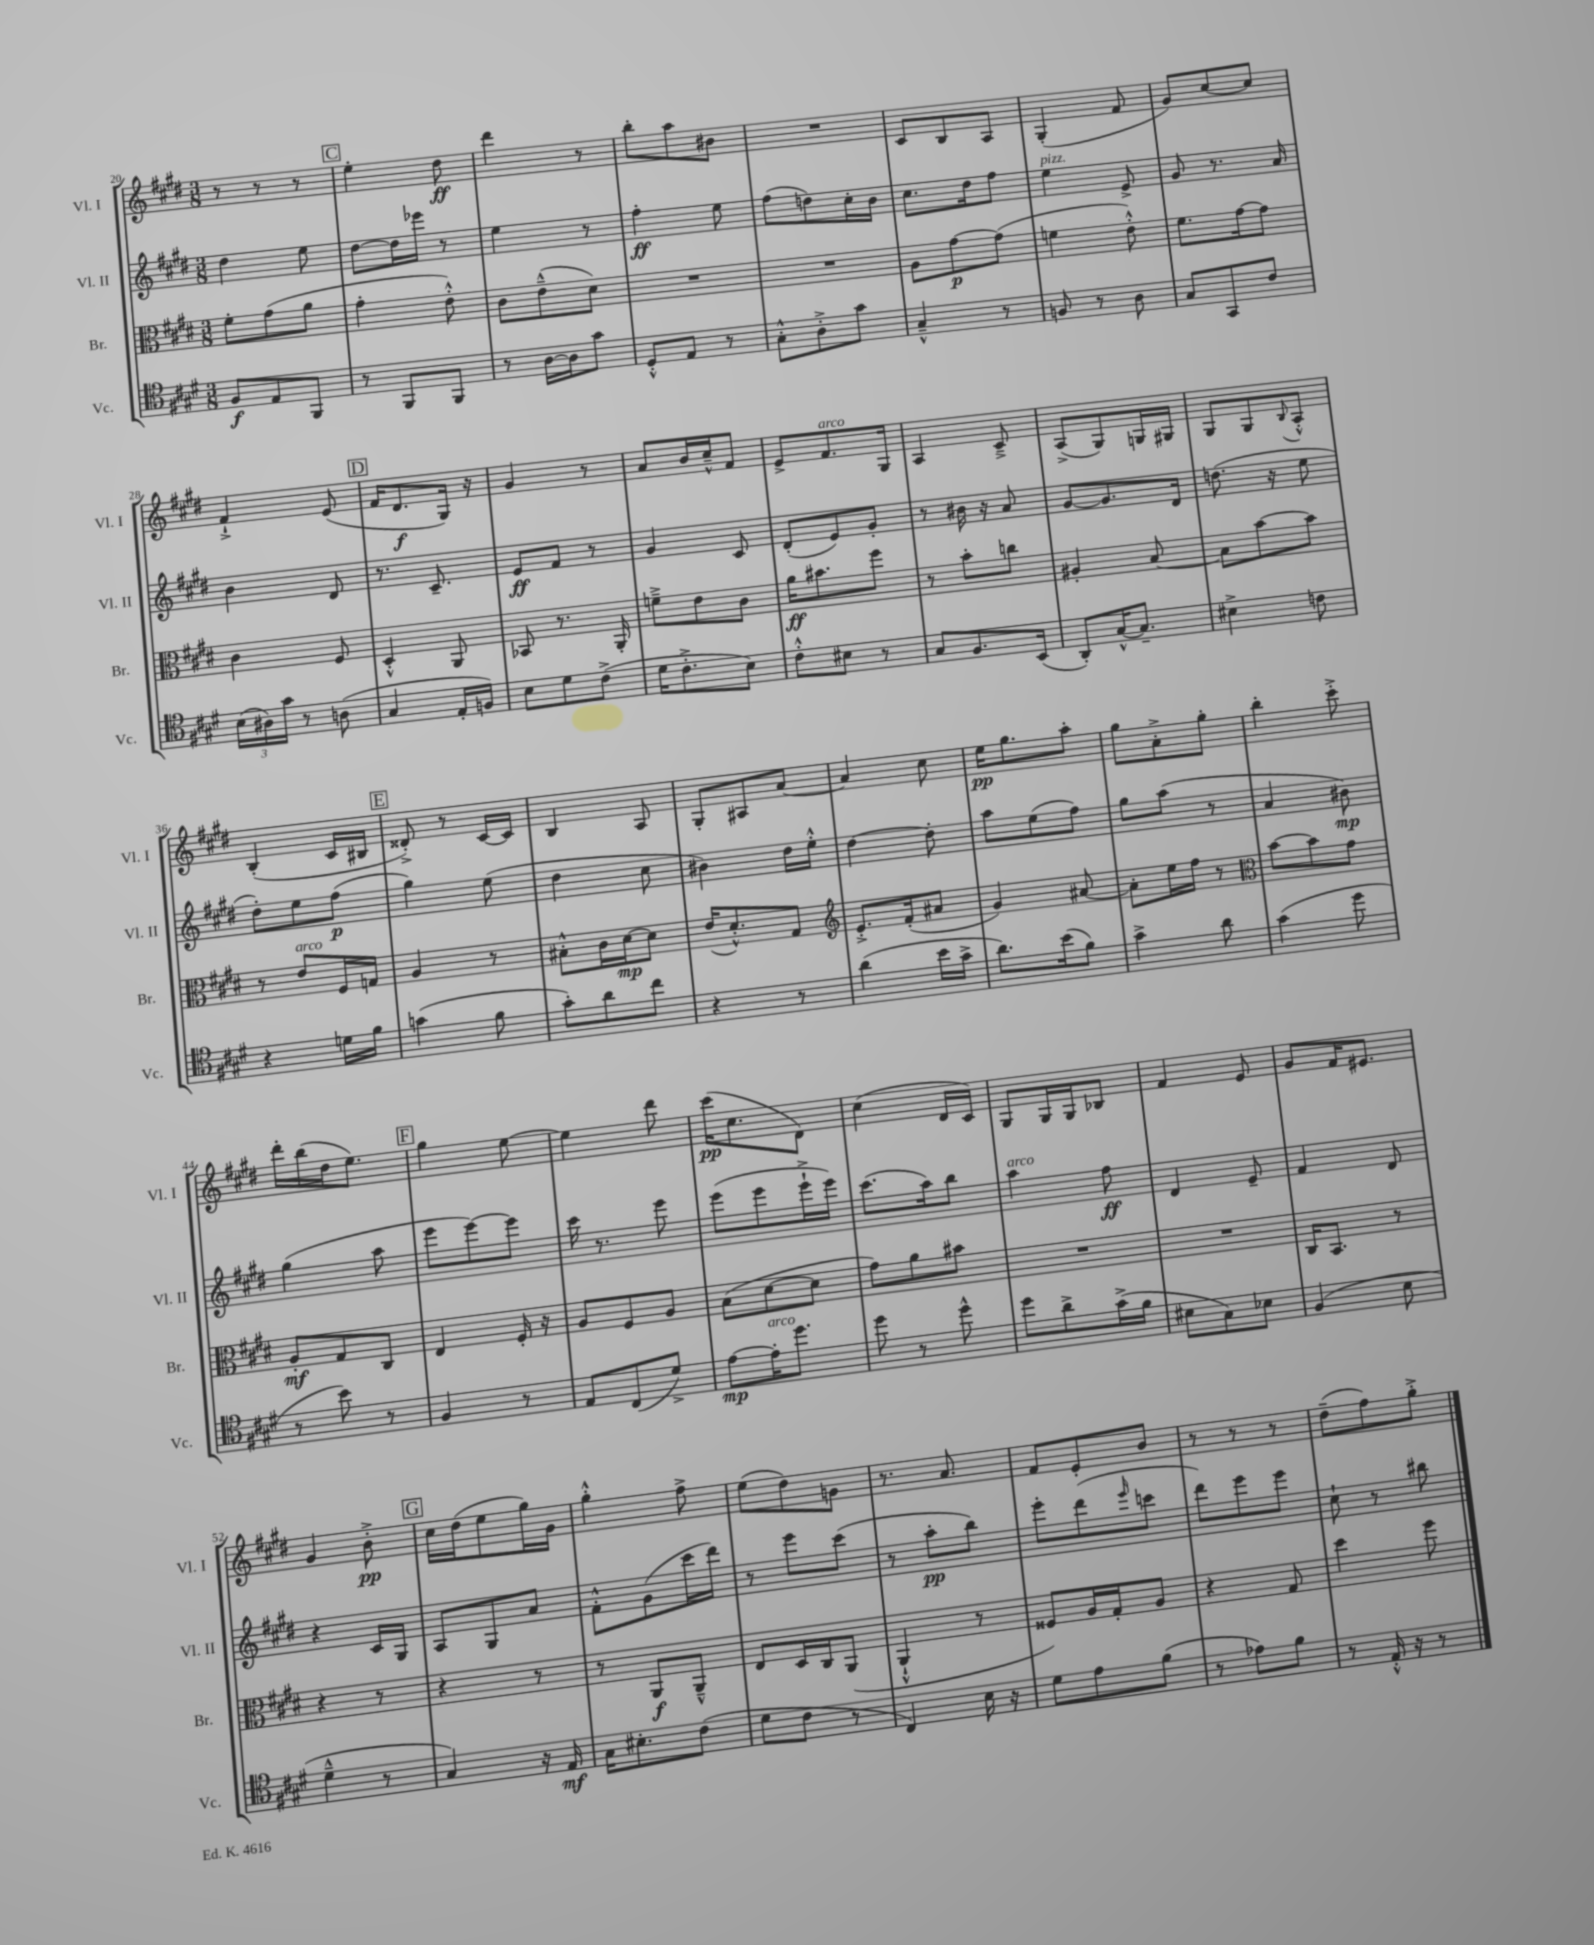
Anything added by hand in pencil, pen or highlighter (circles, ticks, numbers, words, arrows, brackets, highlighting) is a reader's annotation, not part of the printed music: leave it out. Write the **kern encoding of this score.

**kern	**kern	**kern	**kern
*staff4	*staff3	*staff2	*staff1
*clefC4	*clefC3	*clefG2	*clefG2
*k[f#c#g#d#]	*k[f#c#g#d#]	*k[f#c#g#d#]	*k[f#c#g#d#]
*M3/8	*M3/8	*M3/8	*M3/8
8F#	8f#'	4dd#	8r
8E	(8g#	.	8r
8FF#	8a	8ee	8r
=	=	=	=
8r	4g#'	[8dd#	4ee'
8FF#	.	16dd#]	.
.	.	16eee-	.
8FF#	8e'^^)	8r	8dd#
=	=	=	=
8r	8c#	4ee	4ddd#
[16A	(8e~^^	.	.
16A]	.	.	.
8g#	8d#)	8r	8r
=	=	=	=
8D#'^^	4.r	4ff#'	8bb'
8E	.	.	8aa
8r	.	8ee	8b#
=	=	=	=
8G#'^^	4.r	(8ff#	4.r
8A'^	.	8dd)	.
8g#	.	16cc#'	.
.	.	16b	.
=	=	=	=
4G#~^^	8A	8.cc#	8c#
.	[8g#	.	8B
.	.	16dd#	.
8r	(8g#]	8ff#	8A
=	=	=	=
8F	4f	4ee	(4G#'
8r	.	.	.
8A	8e'^^)	8e^	8f#
=	=	=	=
8G#	8.f#	8g#	8g#)
8GG#	.	8.r	[8cc#
.	[16g#	.	.
8c#	8g#]	.	8cc#]
.	.	16a	.
=	=	=	=
(24B	4c#	4b	4f#`^
24A#)	.	.	.
24g#	.	.	.
8r	.	.	.
(8A	8F#	8d#	(8e
=	=	=	=
4G#	4D#'^^	8.r	16f#
.	.	.	8.d#
.	.	8.c#~	.
16E'	8AA	.	16G#)
16F)	.	.	16r
=	=	=	=
8B	8BB-	8e	4g#
8d#	8.r	8f#	.
(8c#^	.	8r	8r
.	16AA'	.	.
=	=	=	=
16d#	8f~^	4g#	8a
8.c#'^	.	.	.
.	8e	.	16b
.	.	.	16cc#~^^
8B)	8c#	8c#	8f#
=	=	=	=
8c#'^^	16a	(8d#'	8e^
.	8.b#	.	.
8B#	.	8e)	8.f#
8r	8ff#	8g#'	.
.	.	.	16G#
=	=	=	=
8G#	8r	8r	4A
8.F#	8b'	16b#	.
.	.	16r	.
.	8cc	8a	8c#~^
(16BB	.	.	.
=	=	=	=
8AA')	4A#'	[8g#	(8A^
[16G#^^	.	8.g#]	8G#)
8.G#~]	.	.	.
.	[8B	.	16G
.	.	16d#	16G#
=	=	=	=
4B#^	8B]	(8.dd	8G#
.	[8b	.	8G#
.	.	16r	.
.	.	.	8qqB
8c	8b]	8ee	8A'^^
=	=	=	=
4r	8r	8dd#')	(4B'
.	8e	8ee	.
16d	16F#	(8ff#	16c#
16f#	16G	.	16B#
=	=	=	=
(4g	4A	4gg#)	8d##'^)
.	.	.	8r
8f#	8r	(8ee	[16c#
.	.	.	16c#]
=	=	=	=
8g#')	8B#'^^	4dd#	4B
8a	16c#	.	.
.	[16d#	.	.
8cc#	8d#]	8cc#	8A
=	=	=	=
4r	(16e	4b#)	8G#'
.	8.d#'^^)	.	.
.	.	.	8A#
8r	8G#	16dd#	[8a
.	.	16ee'^^	.
=	=	=	=
*	*clefG2	*	*
(4a	8.e'^	[4dd#	4a]
.	(16f#'	.	.
16b	8a#	8dd#']	8cc#
16g#^	.	.	.
=	=	=	=
8.a)	4g#)	8aa	16ee
.	.	.	8.gg#
.	.	(8ee	.
(16b	.	.	.
8f#)	[8a#	8ff#)	8aa'
=	=	=	=
4g#^	8a#']	8gg#	8gg#
.	16ee	(8aa	8a'^
.	16ff#	.	.
8a	8r	8r	8gg#'
=	=	=	=
*	*clefC3	*	*
(4g#	[8b	4a	4bb'
.	8b]	.	.
8dd#	8g#	8b#)	8ccc#'^
=	=	=	=
8r	8A'	(4gg#	16ddd#'
.	.	.	(16bb
8b)	8G#	.	16dd#
.	.	.	8.ee)
8r	8C#	8aa	.
=	=	=	=
4F#	4E	8eee	4gg#
.	.	[8eee)	.
8r	16F#'	8eee]	[8ee
.	16r	.	.
=	=	=	=
8E	8A	16ccc#	4ee]
.	.	8.r	.
(8C#	8F#	.	.
8d#^)	8A	8eee	8ddd#
=	=	=	=
[8e	(8B	(8eee	(16ccc#
.	.	.	8.cc#
16e']	[8d#	8eee	.
8.dd#	.	.	.
.	8d#]	16eee`^	8d#)
.	.	16eee)	.
=	=	=	=
8dd#	8g#)	(8.ccc#	(4cc#
8r	8a	.	.
.	.	16aa)	.
8dd#^^	8b#	8bb	16d#
.	.	.	16c#)
=	=	=	=
8dd#	4.r	4aa	8G#
8a^	.	.	16G#
.	.	.	16G#
(16g#^	.	8ff#	8B-
16f#	.	.	.
=	=	=	=
8B#	4.r	4d#	4f#
8G#)	.	.	.
8B-	.	8e~	8e
=	=	=	=
(4F#	16C#	4f#	8g#
.	8.BB	.	.
.	.	.	16f#
.	.	.	8.e#
8B	8r	8d#	.
=	=	=	=
4d#~^^	4r	4r	4g#
8r	8r	16c#	8b'^
.	.	16G#	.
=	=	=	=
4G#)	4r	8A	16cc#
.	.	.	(16dd#
.	.	8G#	8ee
16r	8r	8a	16gg#)
16E	.	.	16g#
=	=	=	=
16G#	8r	8f#'^^	4gg#'^^
8.B#'	.	.	.
.	8AA	(8g#	.
(8c#	8AA~^^	16ccc#	8ff#^
.	.	16ddd#)	.
=	=	=	=
8d#	8E	8r	(8ee
8c#	16D#	8eee	8dd#)
.	16C#	.	.
8r	(8AA	(8ccc#	8g
=	=	=	=
4C#)	4AA`^^	8r	8.r
.	.	8aa'	.
.	.	.	8.a
16B	8r	8bb)	.
16r	.	.	.
=	=	=	=
8d#	8F##)	8eee'	8f#
8e	16A	(8ddd#	8e'
.	16G#'	.	.
.	.	16qqeee	.
(8f#	8A	8ccc	8b
=	=	=	=
8r	4r	8ddd#)	8r
8e-)	.	8eee	8r
8f#	8G#	8eee	8r
=	=	=	=
8r	4dd#	8cc#`	(8dd#~
16E'^^	.	8r	8ff#)
16r	.	.	.
8r	8ff#	8bb#	8gg#'^
==	==	==	==
*-	*-	*-	*-
